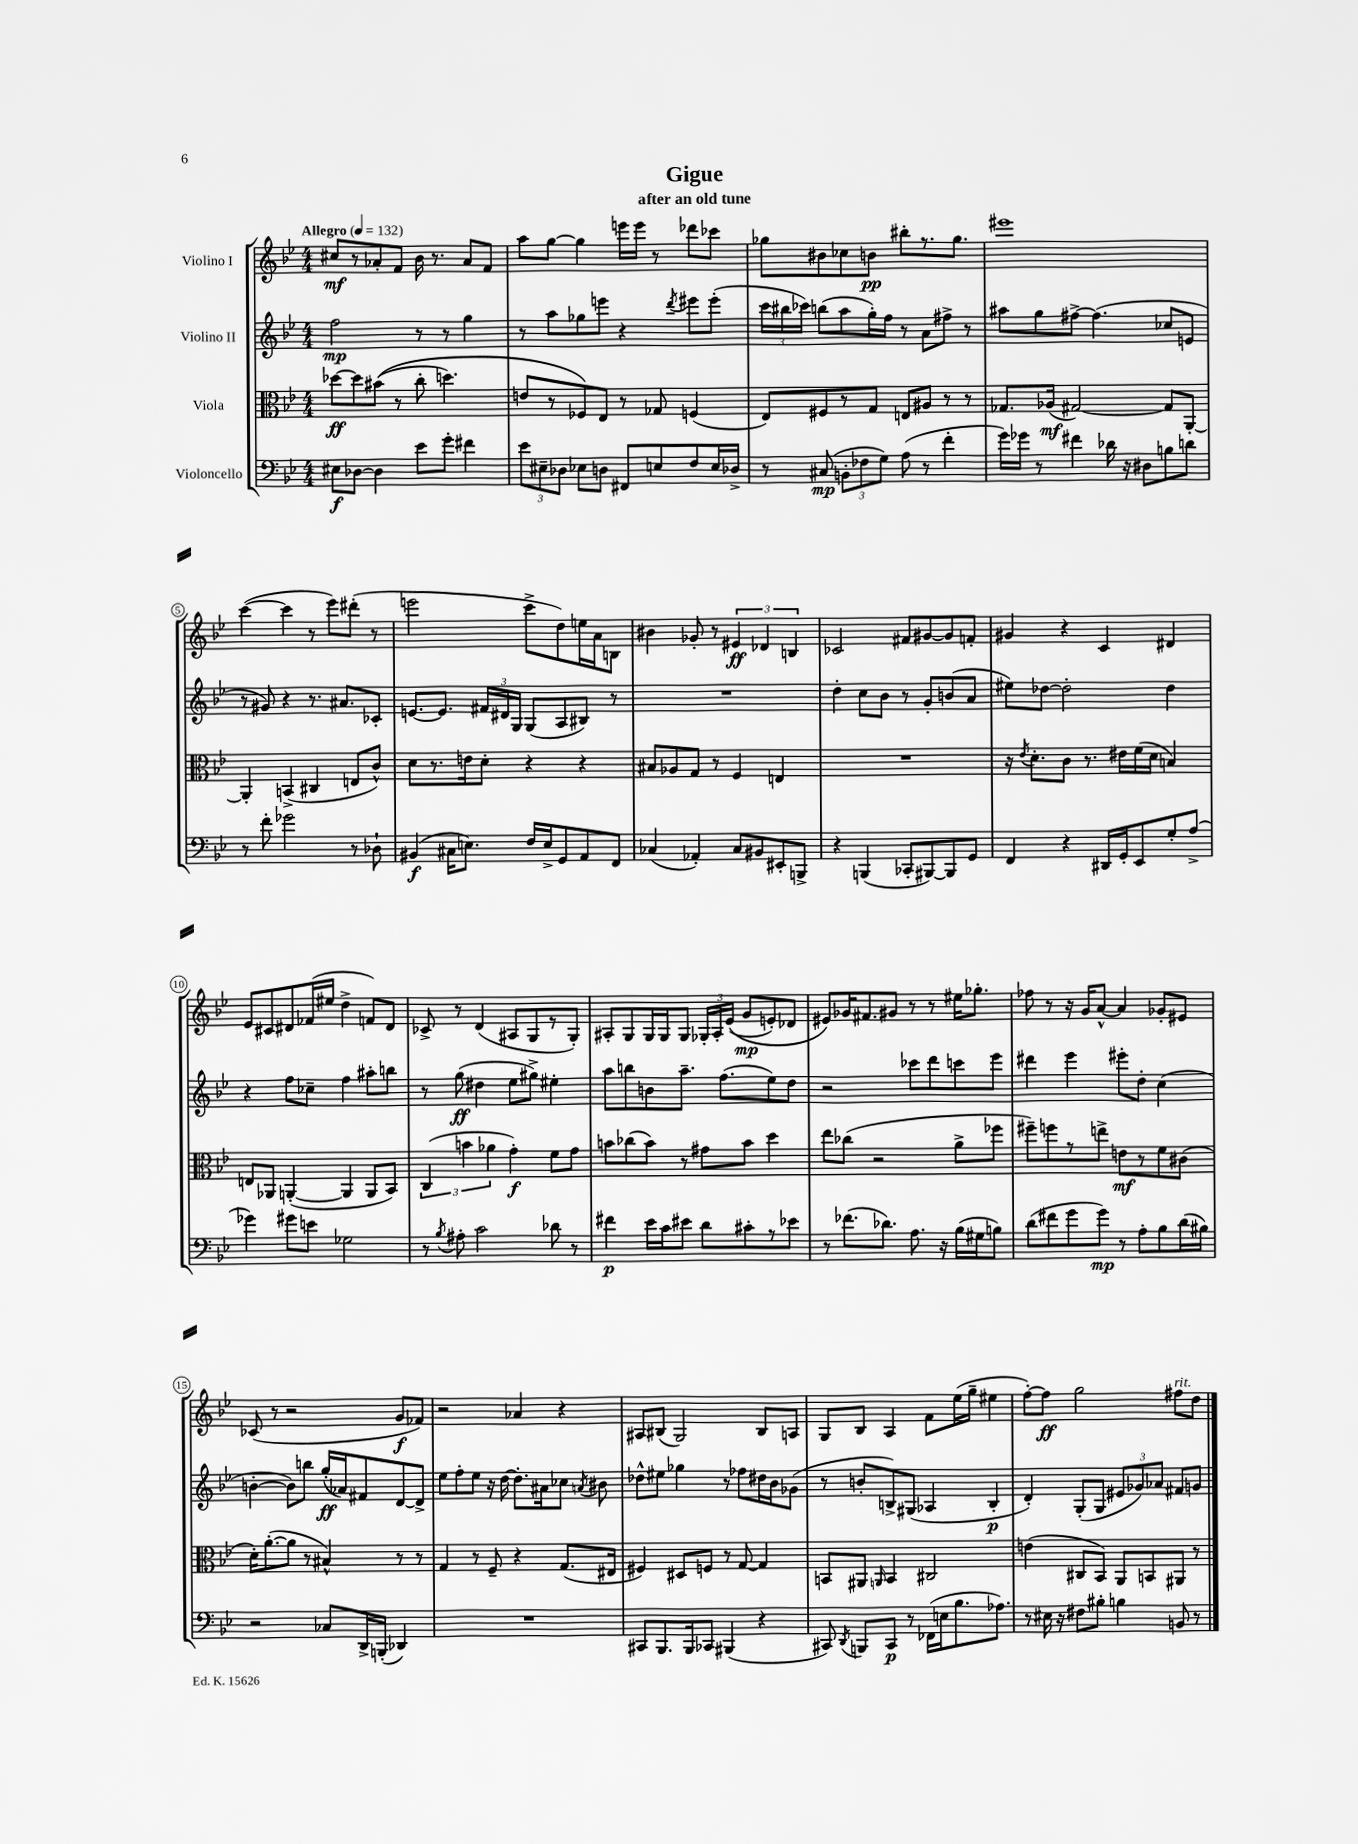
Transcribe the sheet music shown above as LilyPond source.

\header { title = "Gigue" subtitle = "after an old tune" }
<<
\new StaffGroup <<
\new Staff = "s0" \with { instrumentName = "Violino I" } {
    \clef treble \key bes \major \numericTimeSignature \time 4/4 \tempo "Allegro" 4 = 132
    \autoBeamOff cis''8[\mf r8 aes'8-. f'8] bes'16 r8. aes'8[ f'8] |
    a''8[ g''8]~ g''4 e'''16[ e'''16] r8 des'''8[ ces'''8] |
    ges''8[ bis'8 ces''8 b'8]\pp bis''8[-. r8. ges''8.] |
    eis'''1 |
    c'''4~( c'''4 r8 ees'''8[) dis'''8]-.( r8 |
    e'''2 c'''8[-> d''8) e''16 a'16 b8] |
    bis'4 ges'8-. r8 \tuplet 3/2 { eis'4\ff des'4 b4 } |
    ces'2 fis'8[ gis'8~ gis'8 f'8]-. |
    gis'4 r4 c'4 dis'4 |
    ees'8[ cis'8 dis'8 fes'16( eis''16] d''4-> f'8[) dis'8] |
    ces'8-> r8 d'4( ais8[ g8 r8 g8]-.) |
    ais8[-. g8 g16 g16 g8] \tuplet 3/2 { ges16[-. ais16-. ees'16](\( } g'8[\mp e'8-.) des'8] |
    eis'8[\) ges'16 fis'8. gis'8] r8 r8 eis''16[ ges''8.]-. |
    fes''8 r8 r16 g'16[ a'8]~-^ a'4 ges'8[-. eis'8] |
    ces'8( r8 r2 g'8[\f fes'8]) |
    r2 aes'4 r4 |
    ais8[ bis8]( g2) bis8[ a8] |
    g8[ bes8] a4 f'8[ ees''16( g''16]-- eis''4 |
    f''8[~-.) f''8]\ff g''2 fis''8[^\markup { \italic "rit." } d''8] \bar "|." |
}
\new Staff = "s1" \with { instrumentName = "Violino II" } {
    \clef treble \key bes \major \numericTimeSignature \time 4/4
    \autoBeamOff f''2\mp r8 r8 g''4 |
    r8 a''8[ ges''8 e'''8] r4 \acciaccatura { d'''8 } eis'''8[ eis'''8]-.( |
    \tuplet 3/2 { c'''16[ bis''16 ces'''16]) } b''8[( a''8 g''16-.) f''16] r8 a'8[ fis''8]-> r8 |
    ais''8[ g''8 fis''8]~-> fis''4.( ces''8[ e'8] |
    r8 gis'8) r4 r8. ais'8.[ ces'8]-. |
    e'8.[~ e'8.] \tuplet 3/2 { fis'16[ dis'16 g16] } g8[( a8 bis8]) r8 |
    R1 |
    d''4-. c''8[ bes'8] r8 g'8[-. b'8( a'8] |
    eis''8[) des''8]~ des''2-. des''4 |
    r4 f''8[ ces''8]-- f''4 ais''8[-. b''8] |
    r8 g''8\ff( dis''4 ees''8[ gis''8]->) eis''4-. |
    a''8[ b''8 b'8 a''8.]-- f''8.[( ees''8) d''8] |
    r2 ces'''8[ d'''8 c'''8 ees'''8] |
    dis'''4 ees'''4 eis'''8[-. d''8]-. c''4( |
    b'4~-. b'8[) b''8] g''16[-.\ff( aes'16) fis'8 d'8~ d'8]-> |
    ees''8[ f''8-. ees''8] r16 d''16~ d''8.[-. ais'16 ces''8] \acciaccatura { a'8 } bis'8 |
    des''8[-^ eis''8] ges''4 r8 fes''8[ dis''16 bes'16 ges'8]( |
    r8 b'8[-. b8->) gis8]( aes4 b4-.\p |
    d'4-.) g8[-.( g8] \tuplet 3/2 { eis'8[ ges'8) aes'8] } fis'8[ g'8] \bar "|." |
}
\new Staff = "s2" \with { instrumentName = "Viola" } {
    \clef alto \key bes \major \numericTimeSignature \time 4/4
    \autoBeamOff des''8[~\ff des''8 bis'8](\( r8 c''8-. d''4.) |
    e'8[ r8 fes8\) ees8] r8 ges8 f4( |
    ees8[) fis8 r8 g8] e8[ ais8] r8 r8 |
    ges8.[ aes16]\mf( gis2~) gis8[ a,8]~-. |
    a,4-. b,4->( cis4 e8[ c'8]-^) |
    d'8[ r8. e'16 d'8]-. r4 r4 |
    bis8[ aes8 g8] r8 f4 e4 |
    R1 |
    r16 \acciaccatura { ees'8 } d'8.[-. c'8] r8. eis'16[ f'16( d'16] b4) |
    e8[ aes,8] a,4~-.( a,4 a,8[ bes,8]) |
    \tuplet 3/2 { c4( b'4 aes'4 } g'4-.\f) f'8[ g'8] |
    b'8[ ces''8( b'8]) r8 gis'8[ b'8] d''4 |
    ees''8[ ces''8]( r2 a'8[-> fes''8] |
    fis''8[--) f''8 r8 e''8]-> e'8[\mf r8 f'8 cis'8]( |
    d'16[-.) a'8.~-.( a'8] r8 bis4-^) r8 r8 |
    g4 r8 f8-- r4 g8.[( eis16] |
    fis4) dis8[ f8] r8 g8~ g4 |
    b,8[ ais,8] \grace { a,16 } b,4 cis2 |
    e'4( cis8[ bes,8]) a,8[ b,8 ais,8] r8 \bar "|." |
}
\new Staff = "s3" \with { instrumentName = "Violoncello" } {
    \clef bass \key bes \major \numericTimeSignature \time 4/4
    \autoBeamOff eis8[\f des8]~ des4 ees'8[ g'8]-. fis'4 |
    \tuplet 3/2 { ees'8[ eis8-- des8] } ees8[ d8] fis,8[ e8 f8 e16 des16]-> |
    r8 cis8\mp( \tuplet 3/2 { b,8[-. fes8 g8]) } a8( r8 f'4-. |
    g'16[) ges'16] r8 fis'4 des'16 r16 dis8[ b8 d'8] |
    r8 f'8-. ges'2 r8 des8-! |
    bis,4\f( cis16[ e8.]) f16[ e16-> g,8 a,8 f,8] |
    ces4( aes,4-.) ces8[ bis,8 eis,8-. b,,8]-> |
    r4 b,,4( ces,8[-. bis,,8~) bis,,8 g,8] |
    f,4 r4 dis,16[ g,16-. ees,8 g8-. a8]->( |
    ges'4) gis'8[ e'8] ges2 |
    r8 \acciaccatura { bes8 } ais8-. c'2 des'8 r8 |
    fis'4\p ees'16[ c'16 eis'8] d'8[ cis'8-. r8 ees'8] |
    r8 fes'8.[( des'8.]) a8. r16 bes16[( gis16 b8]) |
    d'8[( fis'8 g'8 g'8]\mp) r8 a8[-. bes8 d'16( bis16]) |
    r2 ces8[ d,16-> b,,16]-.( des,4) |
    R1 |
    cis,8[ bes,,8. bes,,16 ces,8] bis,,4( r4 |
    cis,8) \acciaccatura { d,8 } b,,8[ cis,8]\p r8 fes,16[( e16 bes8. aes8.]) |
    r8 eis16 r16 fis8[ bis8]-. b4 b,8 r8 \bar "|." |
}
>>
>>
\layout { \context { \Score \override BarNumber.stencil = #(make-stencil-circler 0.1 0.3 ly:text-interface::print) } }
